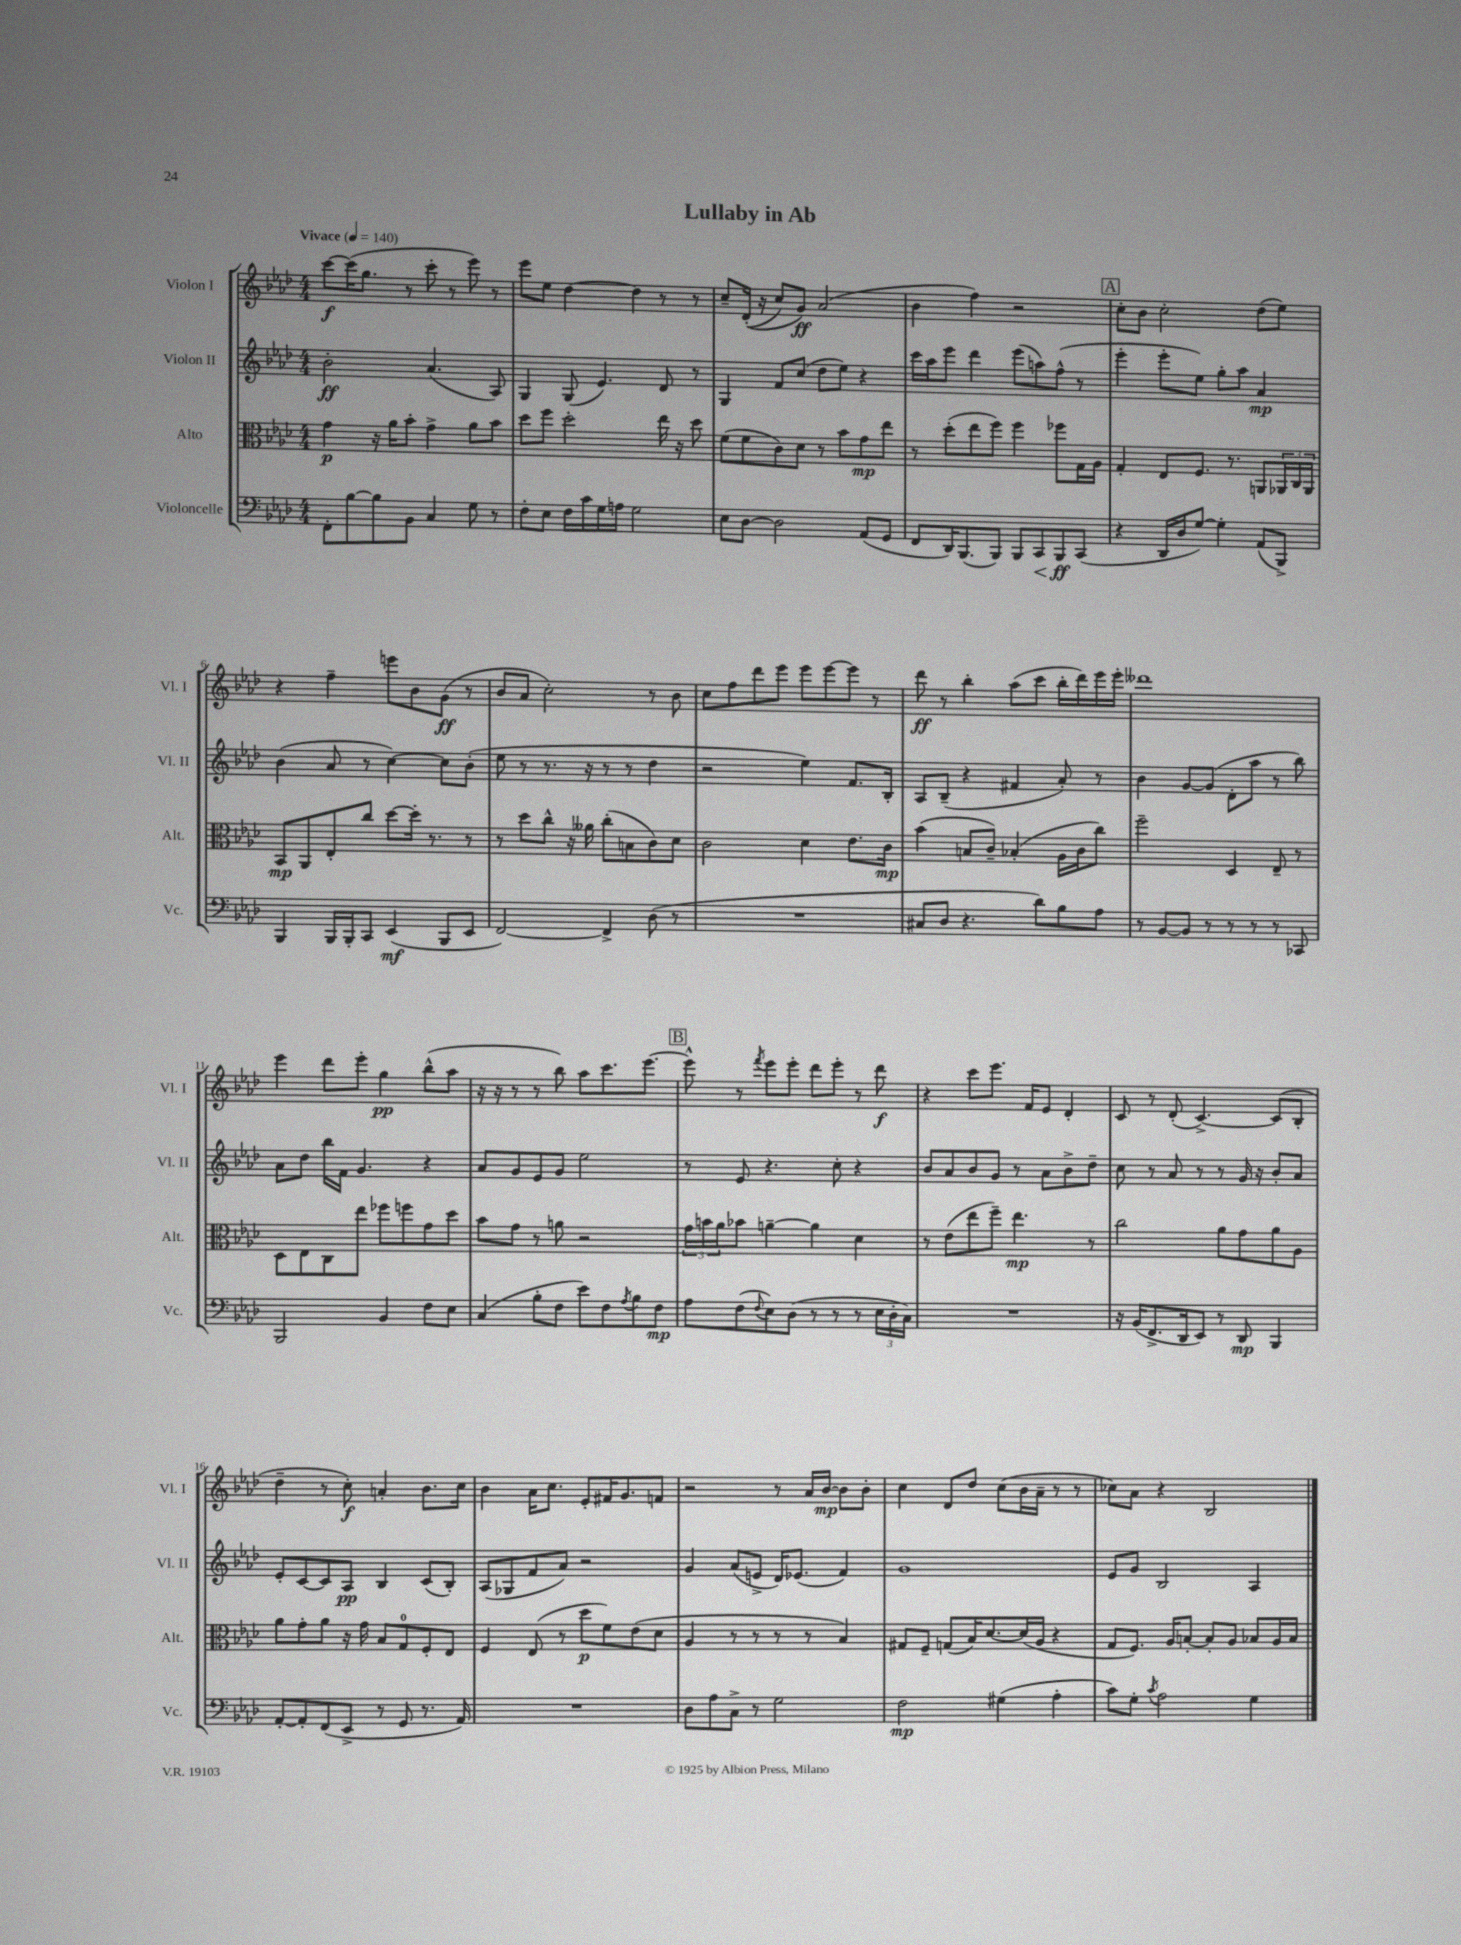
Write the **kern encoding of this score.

**kern	**dynam	**kern	**dynam	**kern	**dynam	**kern	**dynam
*part4	*part4	*part3	*part3	*part2	*part2	*part1	*part1
*staff4	*staff4	*staff3	*staff3	*staff2	*staff2	*staff1	*staff1
*I"Violoncelle	*	*I"Alto	*	*I"Violon II	*	*I"Violon I	*
*I'Vc.	*	*I'Alt.	*	*I'Vl. II	*	*I'Vl. I	*
*clefF4	*	*clefC3	*	*clefG2	*	*clefG2	*
*k[b-e-a-d-]	*	*k[b-e-a-d-]	*	*k[b-e-a-d-]	*	*k[b-e-a-d-]	*
*M4/4	*	*M4/4	*	*M4/4	*	*M4/4	*
*MM140	*	*MM140	*	*MM140	*	*MM140	*
=1	=1	=1	=1	=1	=1	=1	=1
!	!	!	!	!	!	!LO:TX:a:B:t=Vivace	!
8FF'\L	.	4g\	p	2b-'\	ff	[8ccc\L	f
[8B-\	.	.	.	.	.	(16ccc\K]	.
.	.	.	.	.	.	8.gg\J	.
8B-\]	.	16r	.	.	.	.	.
.	.	16a-\KL	.	.	.	.	.
8BB-\J	.	8b-'\J	.	.	.	8r	.
4C/	.	4g^\	.	(4.a-/	.	8ccc'\	.
.	.	.	.	.	.	8r	.
8G\	.	8a-\L	.	.	.	8eee-\)	.
8r	.	8b-\J	.	8A-/)	.	8r	.
=2	=2	=2	=2	=2	=2	=2	=2
8F'\L	.	8dd-\L	.	4G/	.	8eee-\L	.
8E-\J	.	8ff\J	.	.	.	8ee-\J	.
16F\LL	.	2dd-'\	.	(8G/	.	[4dd-\	.
16c\	.	.	.	.	.	.	.
16G\	.	.	.	4.e-/)	.	.	.
16An\JJ	.	.	.	.	.	.	.
2G\	.	.	.	.	.	4dd-\]	.
.	.	16ee-\	.	8d-/	.	8r	.
.	.	16r	.	.	.	.	.
.	.	8dd-\	.	8r	.	8r	.
=3	=3	=3	=3	=3	=3	=3	=3
8E-\L	.	(8f\L	.	4G/	.	8cc~/L	.
[8D-\J	.	8f\	.	.	.	((16d-'/Jk	.
.	.	.	.	.	.	16r	.
2D-\]	.	8c\)	.	8f/L	.	8cc/L)	.
.	.	8d-\J	.	(8cc/J	.	8g/J)	ff
.	.	8r	.	8dd-\L	.	(2a-/	.
.	.	8b-\L	.	8ee-\J)	.	.	.
(8AA-/L	.	8g\	mp	4r	.	.	.
8GG/J	.	8ee-\J	.	.	.	.	.
=4	=4	=4	=4	=4	=4	=4	=4
8FF/L	.	8r	.	16ccc\LL	.	4b-\	.
.	.	.	.	16aa-\J	.	.	.
16DD-/K)	.	(8dd-'\L	.	8eee-\J	.	.	.
(8.BBB-/	.	.	.	.	.	.	.
.	.	8ee-\	.	4ddd-\	.	4ff\)	.
8BBB-/J)	.	8ff\J)	.	.	.	.	.
8BBB-/L	.	4ff\	.	(8eee-\L	.	2r	.
!	!LO:HP:b	!	!	!	!	!	!
8CC/	<	.	.	8aan\)	.	.	.
8BBB-/	ff	8ff-X\L	.	(8ff^^\J	.	.	.
(8CC/J	[	16G\L	.	8r	.	.	.
.	.	16A-\JJ	.	.	.	.	.
!!LO:REH:place=s1:t=A
=5	=5	=5	=5	=5	=5	=5	=5
4r	.	4G'/	.	4eee-'\	.	8cc'\L	.
.	.	.	.	.	.	8b-\J	.
16DD-/LL	.	8E-/L	.	8eee-'\L	.	2cc'\	.
16D-/J	.	.	.	.	.	.	.
[8G/J)	.	8.F/J	.	8ee-\J)	.	.	.
4G'\]	.	.	.	8gg'\L	.	.	.
.	.	8.r	.	.	.	.	.
.	.	.	.	8aa-\J	.	.	.
(8AA-/L	.	8AAn/L	.	4a-/	mp	(8dd-\L	.
8BBB-^/J)	.	24AA-X/L	.	.	.	8ee-\J)	.
.	.	24C/	.	.	.	.	.
.	.	24AA-/JJ	.	.	.	.	.
!!LO:LB:g=z
=6	=6	=6	=6	=6	=6	=6	=6
4BBB-/	.	8BB-/L	mp	(4b-\	.	4r	.
.	.	8AA-/	.	.	.	.	.
16BBB-/LL	.	8E-'/	.	8a-/	.	4ff~\	.
16BBB-'/J	.	.	.	.	.	.	.
8CC/J	.	8cc/J	.	8r	.	.	.
(4EE-/	mf	[8dd-\L	.	[4cc\)	.	8eeen\L	.
.	.	16dd-'\Jk]	.	.	.	8b-\	.
.	.	8.r	.	.	.	.	.
8BBB-/L	.	.	.	8cc\L]	.	(8g\J	ff
8EE-/J	.	8r	.	(8b-'\J	.	8r	.
=7	=7	=7	=7	=7	=7	=7	=7
[2FF/)	.	8r	.	8ee-\	.	8b-/L	.
.	.	8dd-\L	.	8r	.	8a-/J	.
.	.	8cc^^\J	.	8.r	.	2cc'\)	.
.	.	16r	.	.	.	.	.
.	.	16a--X\	.	16r	.	.	.
4FF^/]	.	(8cc'\L	.	8r	.	.	.
.	.	8Bn\	.	8r	.	.	.
(8D-\	.	8c\)	.	4dd-\	.	8r	.
8r	.	8d-\J	.	.	.	8b-\	.
=8	=8	=8	=8	=8	=8	=8	=8
1r	.	2c\	.	2r	.	8cc\L	.
.	.	.	.	.	.	8ff\	.
.	.	.	.	.	.	8ddd-\	.
.	.	.	.	.	.	8eee-\J	.
.	.	4d-\	.	4ee-\)	.	8eee-\L	.
.	.	.	.	.	.	[8eee-\	.
.	.	8.e-\L	.	8.f/L	.	8eee-\J]	.
.	.	.	.	.	.	8r	.
.	.	16c\Jk	mp	16B-'/Jk	.	.	.
=9	=9	=9	=9	=9	=9	=9	=9
8C#X/L	.	(4b-\	.	8A-/L	.	8ddd-\	ff
8D-/J	.	.	.	(8B-~/J	.	8r	.
4.r	.	8Bn/L	.	4r	.	4bb-'\	.
.	.	8c~/J)	.	.	.	.	.
.	.	(4B-X'/	.	4f#X/	.	(8aa-\L	.
8d-\L)	.	.	.	.	.	8ccc\J	.
8B-\	.	16A-\LL	.	8a-'/)	.	16bb-'\LL	.
.	.	16c\J	.	.	.	16ddd-\)	.
8A-\J	.	8cc\J)	.	8r	.	16eee-\	.
.	.	.	.	.	.	16eee-'\JJ	.
=10	=10	=10	=10	=10	=10	=10	=10
8r	.	2ff~\	.	4b-\	.	1ddd--X	.
[8BB-/L	.	.	.	.	.	.	.
8BB-/J]	.	.	.	[8g/L	.	.	.
8r	.	.	.	(8g/J]	.	.	.
8r	.	4D-/	.	8d-'\L	.	.	.
8r	.	.	.	8aa-\J	.	.	.
8r	.	8E-~/	.	8r	.	.	.
8CC-X/	.	8r	.	8bb-\)	.	.	.
!!LO:LB:g=z
=11	=11	=11	=11	=11	=11	=11	=11
2BBB-/	.	8D-\L	.	8a-\L	.	4eee-\	.
.	.	8E-\	.	8dd-\J	.	.	.
.	.	8C\	.	16bb-\LL	.	8ddd-\L	.
.	.	.	.	16f\JJ	.	.	.
.	.	8ee-\J	.	4.g/	.	8eee-'\J	.
4BB-/	.	8ff-X\L	.	.	.	4gg\	pp
.	.	8ffn\	.	.	.	.	.
8F\L	.	8g\	.	4r	.	(8bb-^^\L	.
8E-\J	.	8dd-\J	.	.	.	8aa-\J	.
=12	=12	=12	=12	=12	=12	=12	=12
(4C/	.	8b-\L	.	8a-/L	.	16r	.
.	.	.	.	.	.	16r	.
.	.	8g\J	.	8g/	.	8r	.
8B-'\L	.	8r	.	8e-/	.	8r	.
8F\J	.	8an\	.	8g/J	.	8bb-\)	.
8e-\L)	.	2r	.	2ee-\	.	8aa-\L	.
8F\	.	.	.	.	.	8.ccc\	.
8qA-/	.	.	.	.	.	.	.
8B-\	.	.	.	.	.	.	.
.	.	.	.	.	.	[8.eee-\J	.
8F\J	mp	.	.	.	.	.	.
!!LO:REH:place=s1:t=B
=13	=13	=13	=13	=13	=13	=13	=13
8A-\L	.	24g\LL	.	8r	.	8eee-^^\]	.
.	.	24bn\	.	.	.	.	.
.	.	24a-\J	.	.	.	.	.
(8F\	.	8b-X\J	.	8e-/	.	8r	.
8qqF/	.	.	.	.	.	8qfff/	.
8E-\)	.	[4an~\	.	4.r	.	8eee-\L	.
(8D-\J	.	.	.	.	.	8eee-'\J	.
8r	.	4a\]	.	.	.	8ddd-\L	.
8r	.	.	.	8cc'\	.	8eee-'\J	.
8r	.	4d-\	.	4r	.	8r	.
24E-\LL	.	.	.	.	.	8ddd-\	f
24D-'\	.	.	.	.	.	.	.
24C\JJ)	.	.	.	.	.	.	.
=14	=14	=14	=14	=14	=14	=14	=14
1r	.	8r	.	8b-/L	.	4r	.
.	.	(8e-\L	.	8a-/	.	.	.
.	.	8ee-\	.	8b-/	.	8ccc\L	.
.	.	8ff~\J)	.	8g/J	.	8.eee-\J	.
.	.	4.ee-\	mp	8r	.	.	.
.	.	.	.	.	.	16f/KL	.
.	.	.	.	8a-\L	.	8e-/J	.
.	.	.	.	8b-^\	.	4d-'/	.
.	.	8r	.	8dd-~\J	.	.	.
=15	=15	=15	=15	=15	=15	=15	=15
16r	.	2cc\	.	8cc\	.	8c/	.
(16BB-/KL	.	.	.	.	.	.	.
8.FF^/	.	.	.	8r	.	8r	.
.	.	.	.	8a-/	.	(8d-'/	.
16DD-/k	.	.	.	.	.	.	.
8EE-/J)	.	.	.	8r	.	[4.c^/)	.
8r	.	8a-\L	.	8r	.	.	.
8DD-/	mp	8g\	.	16g/	.	.	.
.	.	.	.	16r	.	.	.
4BBB-/	.	8a-\	.	8b-'/L	.	(8c/L]	.
.	.	8A-\J	.	8a-/J	.	8B-'/J	.
!!LO:LB:g=z
=16	=16	=16	=16	=16	=16	=16	=16
[8AA-'/L	.	8a-\L	.	8e-'/L	.	4dd-~\	.
8AA-'/]	.	8g'\	.	[8c/	.	.	.
(8FF/	.	8a-\J	.	8c/]	.	8r	.
8EE-^/J	.	16r	.	8A-/J	pp	8cc'\)	f
.	.	16g\	.	.	.	.	.
8r	.	8B-/L	.	4B-/	.	4an'/	.
8GG/	.	8G/	.	.	.	.	.
8.r	.	8F'/	.	(8c/L	.	8.b-\L	.
.	.	8E-/J	.	8B-'/J)	.	.	.
16AA-/)	.	.	.	.	.	16cc\Jk	.
=17	=17	=17	=17	=17	=17	=17	=17
1r	.	4F/	.	(8A-/L	.	4b-\	.
.	.	.	.	8G-X/	.	.	.
.	.	(8E-/	.	8f/	.	16a-\KL	.
.	.	.	.	.	.	8.cc\J	.
.	.	8r	.	8a-/J)	.	.	.
.	.	8dd-\L	p	2r	.	8e-'/L	.
.	.	8f\)	.	.	.	16f#X/K	.
.	.	.	.	.	.	8.g/	.
.	.	(8e-\	.	.	.	.	.
.	.	8d-\J	.	.	.	8fn/J	.
=18	=18	=18	=18	=18	=18	=18	=18
8D-\L	.	4A-/	.	4g/	.	2r	.
8A-\	.	.	.	.	.	.	.
8C^\J	.	8r	.	(8a-/L	.	.	.
8r	.	8r	.	8en^/J	.	.	.
2G\	.	8r	.	16d-/KL)	.	8r	.
.	.	.	.	(8.e-X/J	.	.	.
.	.	8r	.	.	.	16a-/LL	.
.	.	.	.	.	.	[16b-/JJ	mp
.	.	4B-/)	.	4f/)	.	8b-\L]	.
.	.	.	.	.	.	8b-'\J	.
=19	=19	=19	=19	=19	=19	=19	=19
2F\	mp	8G#X/L	.	1g	.	4cc\	.
.	.	8F~/J	.	.	.	.	.
.	.	(8Gn/L	.	.	.	8d-/L	.
.	.	16B-/K)	.	.	.	8dd-/J	.
.	.	[8.d-/	.	.	.	.	.
(4G#X\	.	.	.	.	.	(8cc\L	.
.	.	(16d-/L]	.	.	.	16b-\L	.
.	.	16A-/JJ	.	.	.	16a-~\JJ	.
4A-'\	.	4r	.	.	.	8r	.
.	.	.	.	.	.	8r	.
=20	=20	=20	=20	=20	=20	=20	=20
8c\L)	.	8G/L	.	8e-/L	.	8cc-X\L)	.
8G'\J	.	8.F/J)	.	8g/J	.	8a-\J	.
8qc/	.	.	.	.	.	.	.
2A-\	.	.	.	2B-/	.	4r	.
.	.	16A-/KL	.	.	.	.	.
.	.	[8Bn'/J	.	.	.	.	.
.	.	8B'/L]	.	.	.	2B-/	.
.	.	8A-/J	.	.	.	.	.
4G\	.	8B-X/L	.	4A-/	.	.	.
.	.	16A-/L	.	.	.	.	.
.	.	16B-/JJ	.	.	.	.	.
==	==	==	==	==	==	==	==
*-	*-	*-	*-	*-	*-	*-	*-
